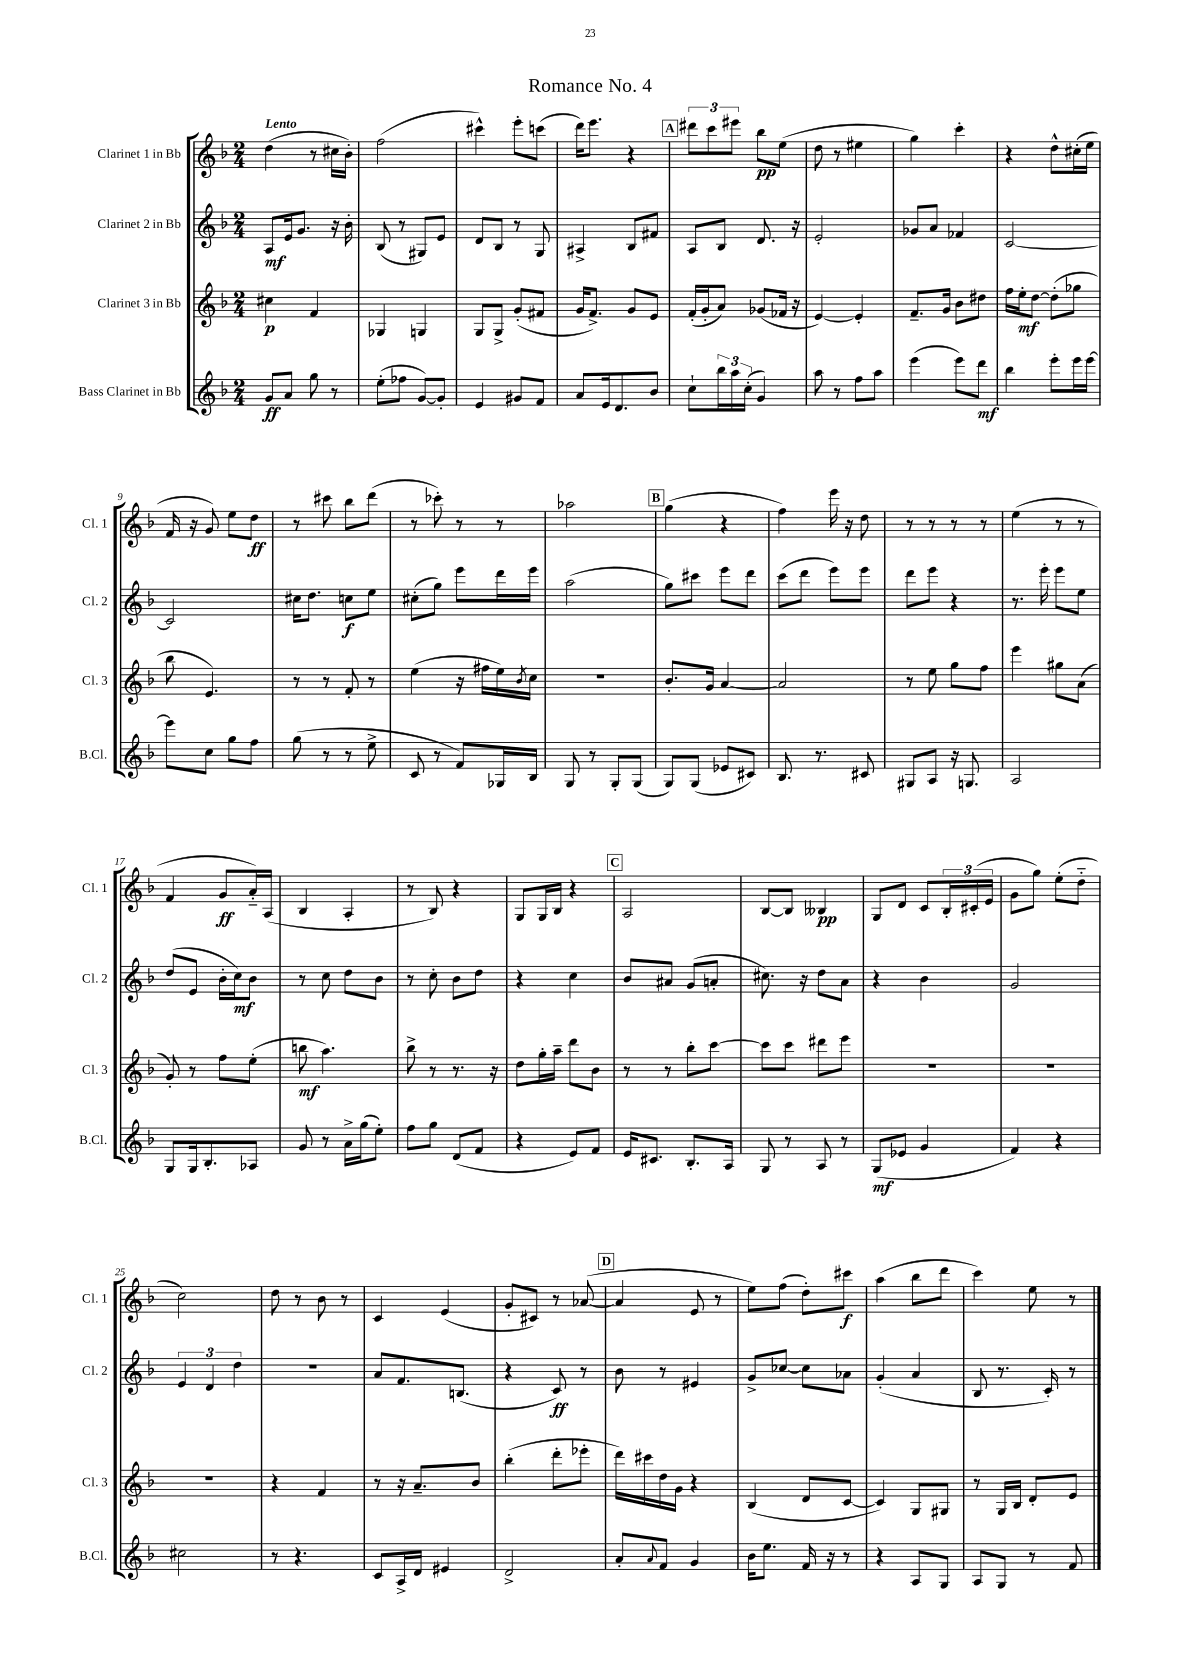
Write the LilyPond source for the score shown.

\header { title = "Romance No. 4" }
<<
\new StaffGroup <<
\new Staff = "s0" \with { instrumentName = "Clarinet 1 in Bb" shortInstrumentName = "Cl. 1" } {
    \clef treble \key f \major \numericTimeSignature \time 2/4 \tempo "Lento"
    d''4( r8 cis''16 bes'16-.) |
    f''2( |
    cis'''4-^) e'''8-. c'''8( |
    d'''16) e'''8. r4 |
    \mark \markup { \box "A" } \tuplet 3/2 { dis'''8 c'''8 eis'''8 } bes''8\pp e''8( |
    d''8 r8 eis''4 |
    g''4) c'''4-. |
    r4 d''8-^ cis''16-.( e''16 |
    f'16 r16 g'8) e''8 d''8\ff |
    r8 cis'''8 bes''8 d'''8( |
    r8 ces'''8-.) r8 r8 |
    aes''2 |
    \mark \markup { \box "B" } g''4( r4 |
    f''4) e'''16 r16 d''8 |
    r8 r8 r8 r8 |
    e''4( r8 r8 |
    f'4 g'8\ff a'16-_) a16( |
    bes4 a4-. |
    r8 bes8) r4 |
    g8 g16 bes16 r4 |
    \mark \markup { \box "C" } a2 |
    bes8~ bes8 beses4\pp |
    g8 d'8 c'8 \tuplet 3/2 { bes16-. cis'16-.( e'16 } |
    g'8 g''8) e''8-.( d''8-_ |
    c''2) |
    d''8 r8 bes'8 r8 |
    c'4 e'4( |
    g'8-. cis'8) r8 aes'8~( |
    \mark \markup { \box "D" } aes'4 e'8 r8 |
    e''8) f''8( d''8-.) cis'''8\f |
    a''4( bes''8 d'''8 |
    c'''4) e''8 r8 \bar "|." |
}
\new Staff = "s1" \with { instrumentName = "Clarinet 2 in Bb" shortInstrumentName = "Cl. 2" } {
    \clef treble \key f \major \numericTimeSignature \time 2/4
    a8\mf e'16 g'8. r16 bes'16-. |
    bes8( r8 gis8) e'8 |
    d'8 bes8 r8 g8 |
    ais4-> bes8 fis'8 |
    \mark \markup { \box "A" } a8 bes8 d'8. r16 |
    e'2-. |
    ges'8 a'8 fes'4 |
    c'2~ |
    c'2 |
    cis''16 d''8. c''8\f e''8 |
    cis''8-.( g''8) e'''8 d'''16 e'''16 |
    a''2( |
    \mark \markup { \box "B" } g''8) cis'''8 e'''8 d'''8 |
    c'''8( d'''8 e'''8) e'''8 |
    d'''8 e'''8 r4 |
    r8. e'''16-. e'''8 e''8 |
    d''8( e'8 bes'16-. c''16\mf) bes'8 |
    r8 c''8 d''8 bes'8 |
    r8 c''8-. bes'8 d''8 |
    r4 c''4 |
    \mark \markup { \box "C" } bes'8 ais'8 g'8( a'8-. |
    cis''8.) r16 d''8 a'8 |
    r4 bes'4 |
    g'2 |
    \tuplet 3/2 { e'4 d'4 d''4 } |
    r2 |
    a'8 f'8. b8.( |
    r4 c'8\ff) r8 |
    \mark \markup { \box "D" } bes'8 r8 eis'4 |
    g'8-> ces''8~ ces''8 aes'8 |
    g'4-.( a'4 |
    bes8 r8. c'16-.) r8 \bar "|." |
}
\new Staff = "s2" \with { instrumentName = "Clarinet 3 in Bb" shortInstrumentName = "Cl. 3" } {
    \clef treble \key f \major \numericTimeSignature \time 2/4
    cis''4\p f'4 |
    ges4 g4 |
    g8 g8-> g'8-.( fis'8 |
    g'16 f'8.->) g'8 e'8 |
    \mark \markup { \box "A" } f'16-.( g'16-. a'8) ges'8( fes'16 r16 |
    e'4~) e'4-. |
    f'8.-- g'16 bes'8 dis''8 |
    f''16 e''16-.\mf d''8~ d''8-.( ges''8 |
    bes''8 e'4.) |
    r8 r8 f'8-. r8 |
    e''4( r16 fis''16 e''16) \acciaccatura { bes'8 } c''16 |
    R2 |
    \mark \markup { \box "B" } bes'8.-. g'16 a'4~ |
    a'2 |
    r8 e''8 g''8 f''8 |
    e'''4 gis''8 a'8( |
    g'8-.) r8 f''8 e''8-.( |
    b''8\mf a''4.) |
    bes''8-> r8 r8. r16 |
    d''8 g''16-. a''16-- d'''8 bes'8 |
    \mark \markup { \box "C" } r8 r8 bes''8-. c'''8~ |
    c'''8 c'''8 dis'''8 e'''8 |
    R2 |
    R2 |
    R2 |
    r4 f'4 |
    r8 r16 a'8.-- bes'8 |
    bes''4-.( d'''8-. ees'''8-. |
    \mark \markup { \box "D" } d'''16) cis'''16 d''16 g'16 r4 |
    bes4( d'8 c'8~ |
    c'4) g8 gis8 |
    r8 g16 bes16 d'8-. e'8 \bar "|." |
}
\new Staff = "s3" \with { instrumentName = "Bass Clarinet in Bb" shortInstrumentName = "B.Cl." } {
    \clef treble \key f \major \numericTimeSignature \time 2/4
    g'8\ff a'8 g''8 r8 |
    e''8-.( fes''8 g'8~) g'8-. |
    e'4 gis'8 f'8 |
    a'8 e'16 d'8. bes'8 |
    \mark \markup { \box "A" } c''8-! \tuplet 3/2 { bes''16 a''16 c''16-.( } g'4) |
    a''8 r8 f''8 a''8 |
    e'''4( e'''8) d'''8\mf |
    bes''4 e'''8-. e'''16 e'''16~ |
    e'''8 c''8 g''8 f''8 |
    g''8( r8 r8 e''8-> |
    c'8 r8 f'8) ges16 bes16 |
    g8 r8 g8-. g8( |
    \mark \markup { \box "B" } g8) g8( ees'8 cis'8) |
    bes8. r8. cis'8 |
    gis8 a8 r16 g8. |
    a2 |
    g8 g16 bes8.-. aes8 |
    g'8 r8 a'16-> g''16( e''8-.) |
    f''8 g''8 d'8( f'8 |
    r4 e'8) f'8 |
    \mark \markup { \box "C" } e'16 cis'8. bes8.-. a16 |
    g8 r8 a8 r8 |
    g8\mf( ees'8 g'4 |
    f'4) r4 |
    cis''2 |
    r8 r4. |
    c'8 a16-> d'16 eis'4 |
    d'2-> |
    \mark \markup { \box "D" } a'8-. \appoggiatura { a'8 } f'8 g'4 |
    bes'16 e''8. f'16 r16 r8 |
    r4 a8 g8 |
    a8 g8 r8 f'8 \bar "|." |
}
>>
>>
